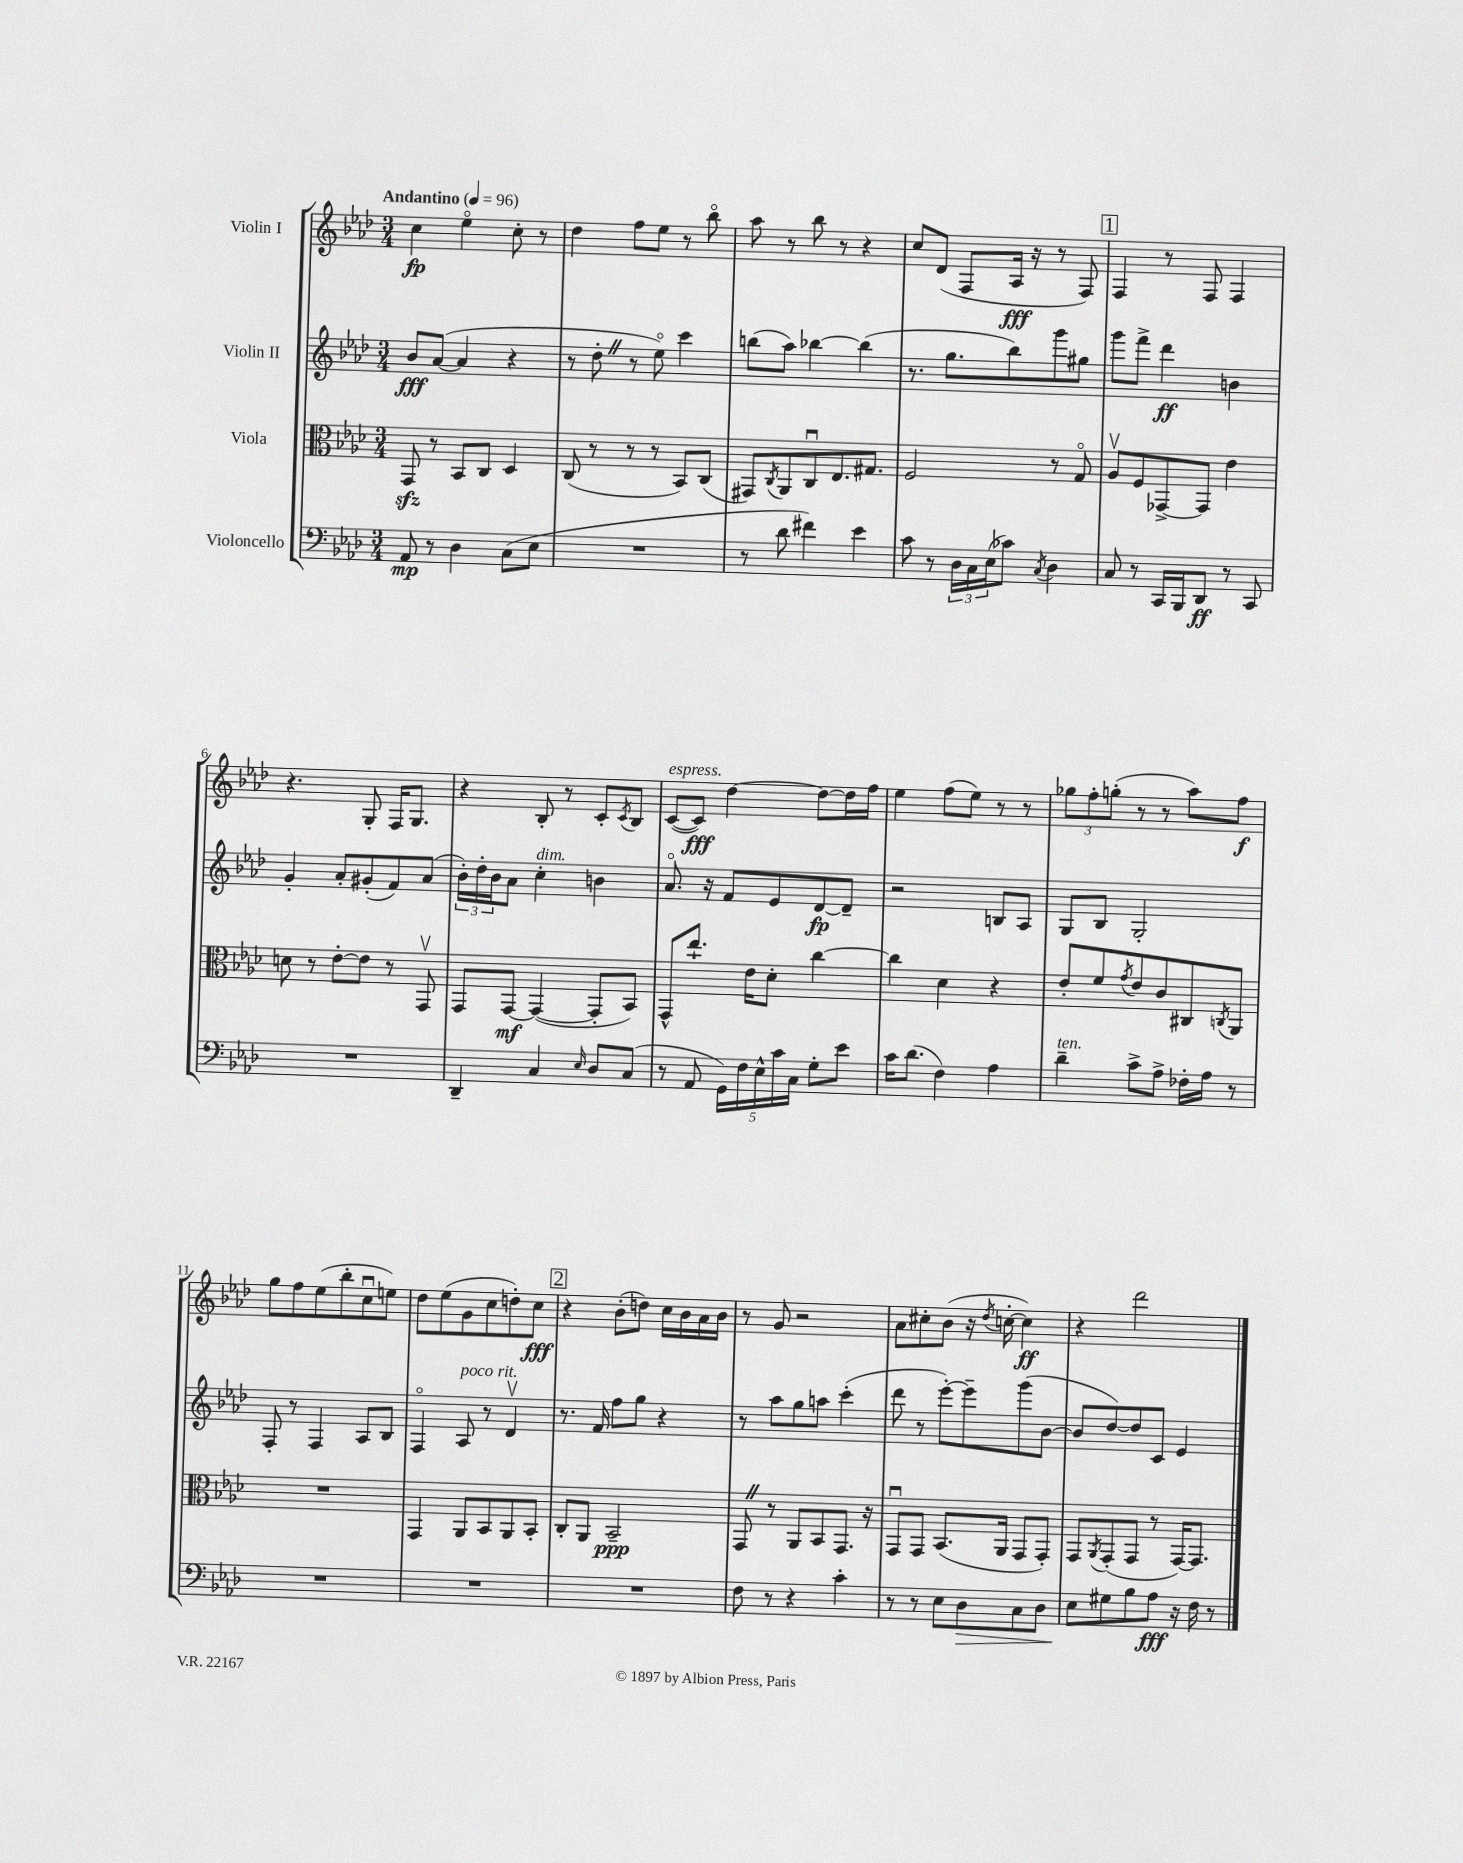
<<
\new StaffGroup <<
\new Staff = "s0" \with { instrumentName = "Violin I" } {
    \clef treble \key aes \major \numericTimeSignature \time 3/4 \tempo "Andantino" 4 = 96
    c''4\fp ees''4\flageolet c''8-. r8 |
    des''4 f''8 ees''8 r8 bes''8\flageolet |
    aes''8 r8 bes''8 r8 r4 |
    c''8 des'8( f8 aes16\fff r16 r8 f8) |
    \mark \markup { \box "1" } f4 r8 f8 f4 |
    r4. g8-. f16 g8. |
    r4 bes8-. r8 c'8-. \acciaccatura { c'8 } bes8 |
    c'8~^\markup { \italic "espress." }( c'8\fff) des''4~ des''8~ des''16 f''16 |
    ees''4 f''8( ees''8) r8 r8 |
    \tuplet 3/2 { ges''8 f''8-. g''8-.( } r8 r8 aes''8) f''8\f |
    g''8 f''8 ees''8( bes''8-. c''8\downbow e''8) |
    des''8 ees''8( g'8 c''8 d''8-.) c''8\fff |
    \mark \markup { \box "2" } r4 bes'8-.( d''8) c''16 bes'16 aes'16 bes'16 |
    r8 g'8 r2 |
    aes'8 cis''8-. bes'8( r16 \acciaccatura { des''8 } c''16~-. c''4\ff) |
    r4 des'''2 \bar "|." |
}
\new Staff = "s1" \with { instrumentName = "Violin II" } {
    \clef treble \key aes \major \numericTimeSignature \time 3/4
    bes'8\fff aes'8~( aes'4 r4 |
    r8 des''8-. \once \override BreathingSign.text = \markup { \musicglyph "scripts.caesura.straight" } \breathe r8 ees''8\flageolet) c'''4 |
    b''8( aes''8) bes''4~ bes''4( |
    r8. g''8. bes''8) g'''8 gis''8 |
    \mark \markup { \box "1" } g'''8 f'''8-> des'''4\ff b'4 |
    g'4-. aes'8-. gis'8-.( f'8) aes'8( |
    \tuplet 3/2 { bes'16-.) des''16-. bes'16 } aes'8 c''4-.^\markup { \italic "dim." } b'4 |
    aes'8.\flageolet r16 f'8 ees'8 des'8~\fp des'8-- |
    r2 b8 aes8 |
    g8 bes8 g2-. |
    f8-. r8 f4 aes8 bes8 |
    f4\flageolet aes8^\markup { \italic "poco rit." } r8 des'4\upbow |
    \mark \markup { \box "2" } r8. f'16 f''8 g''8 r4 |
    r8 aes''8 g''8 a''8 c'''4-.( |
    des'''8 r8 ees'''8~-.) ees'''8-- g'''8( bes'8~ |
    bes'8 des''8~) des''8 c'8 ees'4 \bar "|." |
}
\new Staff = "s2" \with { instrumentName = "Viola" } {
    \clef alto \key aes \major \numericTimeSignature \time 3/4
    g,8\sfz r8 bes,8 c8 des4 |
    c8( r8 r8 r8 bes,8) c8( |
    gis,8) \acciaccatura { c8 } aes,8 c8\downbow ees8. gis8. |
    f2 r8 g8\flageolet |
    \mark \markup { \box "1" } aes8\upbow f8 ges,8~-> ges,8 ees'4 |
    d'8 r8 ees'8~-. ees'8 r8 g,8\upbow |
    g,8 g,8~\mf g,4~( g,8-. bes,8) |
    g,8-^ ees''8.-! ees'16 des'8-. c''4~ |
    c''4 des'4 r4 |
    ees'8-. f'8 \acciaccatura { g'8 } ees'8 c'8 cis8 \acciaccatura { c8 } aes,8 |
    R2. |
    g,4 aes,8 bes,8 aes,8 bes,8-. |
    \mark \markup { \box "2" } c8-. aes,8 bes,2--\ppp |
    g,8 \once \override BreathingSign.text = \markup { \musicglyph "scripts.caesura.straight" } \breathe r8 aes,8 bes,8 g,8. r16 |
    g,8\downbow g,8 bes,8.( aes,16 g,8 g,8-.) |
    g,8 \acciaccatura { aes,8 } g,8-.( g,8 r8 g,16~) g,8. \bar "|." |
}
\new Staff = "s3" \with { instrumentName = "Violoncello" } {
    \clef bass \key aes \major \numericTimeSignature \time 3/4
    aes,8\mp r8 des4 c8( ees8 |
    R2. |
    r8 des'8 fis'4) ees'4 |
    c'8 r8 \tuplet 3/2 { des16 c16 ees16( } ces'8) \acciaccatura { c8 } des4 |
    \mark \markup { \box "1" } c8 r8 c,16 bes,,16 des,8\ff r8 c,8 |
    R2. |
    des,4-- c4 \grace { ees16 } des8 c8( |
    r8 aes,8 \tuplet 5/4 { g,16) f16 ees16-^ c'16 c16 } g8-. ees'8 |
    c'16 des'8.( f4) aes4 |
    des'4--^\markup { \italic "ten." } c'8-> aes8-> fes16-. aes16 r8 |
    R2. |
    R2. |
    \mark \markup { \box "2" } R2. |
    f8 r8 r4 c'4-. |
    r8 r8 ees8 des8\> c8 des8 |
    ees8\! gis8 bes8 aes8\fff r16 f16 r8 \bar "|." |
}
>>
>>
